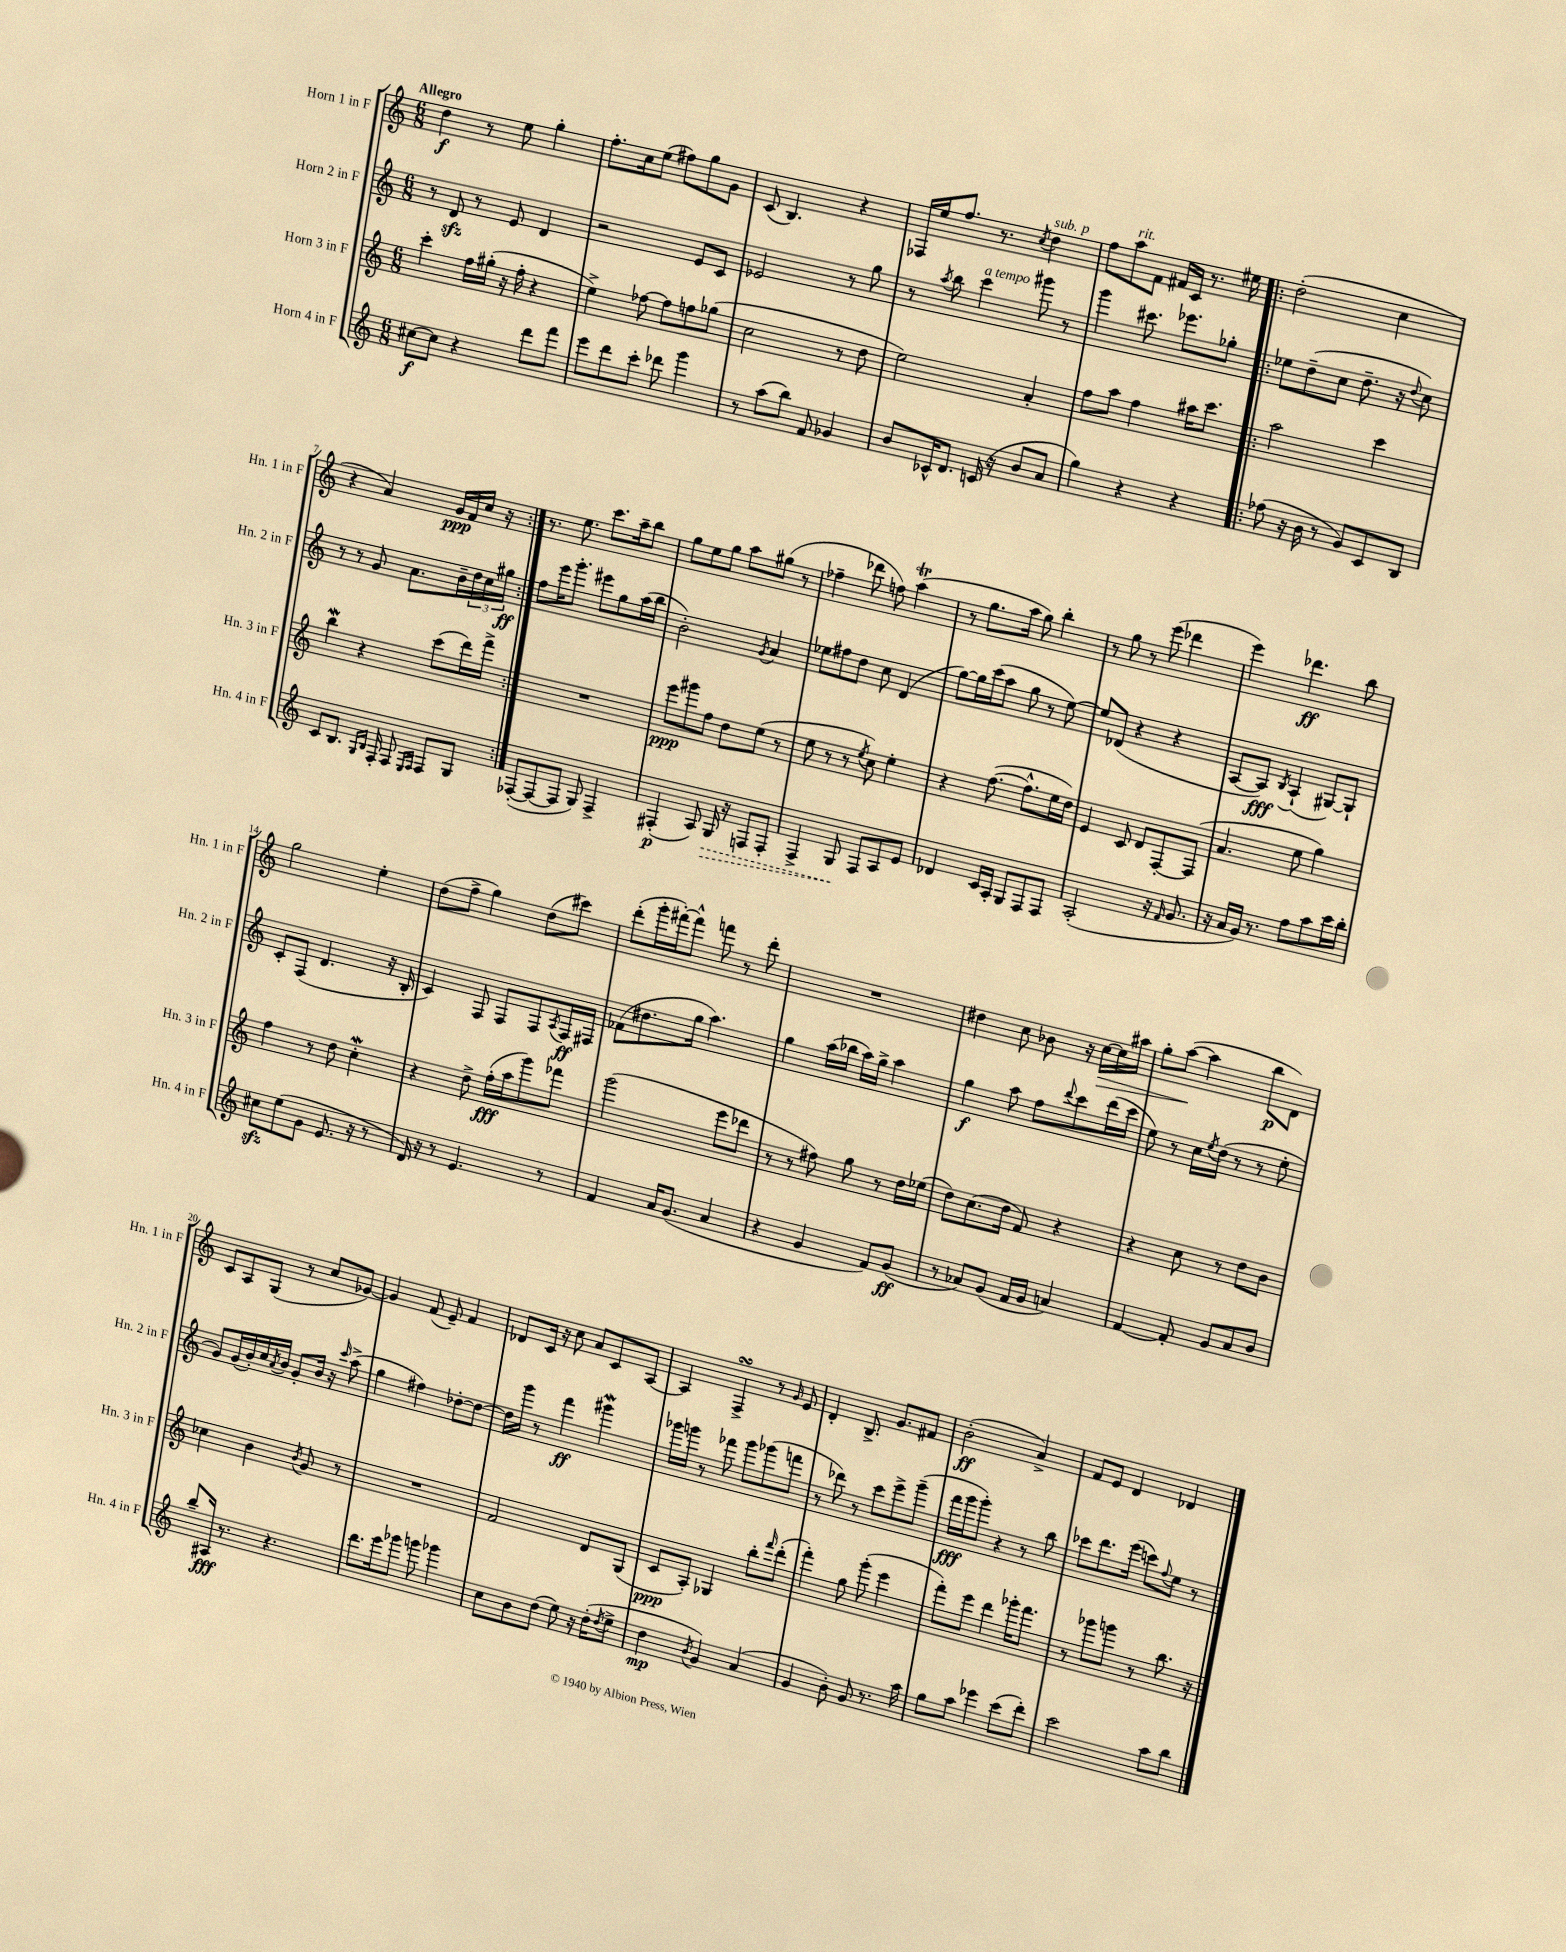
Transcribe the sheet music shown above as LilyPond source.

<<
\new StaffGroup <<
\new Staff = "s0" \with { instrumentName = "Horn 1 in F" shortInstrumentName = "Hn. 1 in F" } {
    \clef treble \key c \major \numericTimeSignature \time 6/8 \tempo "Allegro"
    d''4\f r8 e''8 g''4-. |
    f''8.-. c''16 e''8( fis''8) g''8 g'8 |
    c'8( b4.) r4 |
    fes16 e''16 f''8. r8. \acciaccatura { c''8 } d''4^\markup { \italic "sub. p" } |
    f''8 a''8^\markup { \italic "rit." } f'8 fis'16 c'16 r8. eis''16 |
    \repeat volta 2 { d''2-.( c''4 |
    r4 a'4) g'16\ppp f'16 c''16 r16 | }
    r8. e''8. c'''8. a''16-- b''8 |
    g''8 e''8 g''8 a''8 gis''8( r8 |
    fes''4-- des'''8 f''8) a''4\trill( |
    r8 g''8. a''16 g''8) b''4-. |
    r8 g''8 r8 e'''8( des'''4 |
    e'''4) des'''4.\ff b''8 |
    g''2 e''4-. |
    d''8( f''8-> g''4) d''8( cis'''8) |
    d'''8-.( g'''16-. fis'''16~-.) fis'''8-^ f'''8 r8 d'''8-. |
    R2. |
    dis''4 c''8 bes'8 r16 c''16~\> c''16 ais''16 |
    g''8-. a''8~\!( a''4 b''8\p d'8) |
    c'8 a8 g8( r8 c''8 ges'8~) |
    ges'4 f'8( e'8--) f'4 |
    des'8 c'16 r16 c''8 a'8 c'8 a8~ |
    a4 f4->\turn r8 \grace { g'16 } e'8 |
    d'4-. b8.-> g'8. fis'8 |
    b'2-.\ff( a'4->) |
    f'8 e'8 d'4 des'4 \bar "|." |
}
\new Staff = "s1" \with { instrumentName = "Horn 2 in F" shortInstrumentName = "Hn. 2 in F" } {
    \clef treble \key c \major \numericTimeSignature \time 6/8
    r8 d'8\sfz r8 e'8 d'4 |
    r2 e'8 c'8 |
    ees'2 r8 g''8 |
    r8 \acciaccatura { a''8 } b''8 c'''4^\markup { \italic "a tempo" } gis'''8 r8 |
    g'''4 cis'''8. ees'''8. ges''8-. |
    \repeat volta 2 { ees''8 d''8--( c''8 d''8.-- r16 \appoggiatura { d''8 } c''8) |
    r8 r8 g'8 a'8. b'16-- \tuplet 3/2 { d''16 c''16 gis''16\ff } | }
    f''8 e'''16 g'''8.-. eis'''8 g''8 a''16( b''16 |
    b'2-.) \acciaccatura { g'8 } a'4 |
    ees''8 fis''8 d''8 c''8 d'4( |
    g''8~) g''16 c'''16( a''8 g''8 r8 e''8~) |
    e''8 des'8( r4 r4 |
    a8~ a8\fff) \acciaccatura { b8 } a4-!( gis8~) gis8-! |
    c'8-. f8( d'4. r16 b16-. |
    c'4) f8 f8 f8 \acciaccatura { a8 } f16\ff fis16 |
    fes'8( dis''8. g''16 a''4.) |
    g''4 a''16( bes''16 a''16) g''16-> a''4 |
    g''4\f a''8 f''8 \appoggiatura { d'''8 } c'''8 d'''16( c'''16 |
    e''8) r8 c''16 \acciaccatura { e''8 } d''16( r8 r8 e''8-. |
    g'8) g'16( b'16-.) c''16 \acciaccatura { a'8 } b'16 g'8-. b'16 r16 \grace { c'''16 } a''8->( |
    g''4 fis''4) des''8~-. des''8~ |
    des''16 g'''16 r8 f'''4\ff gis'''4\mordent |
    ges'''16 g'''16 r8 fes'''8 g'''8 ges'''8( f'''8 |
    r8 des'''8) r8 c'''8 e'''8-> g'''8--( |
    f'''16\fff g'''16 g'''8-.) r4 r8 b''8 |
    ces'''8 d'''8. e'''16( c'''8) \appoggiatura { f''8 } e''8 r8 \bar "|." |
}
\new Staff = "s2" \with { instrumentName = "Horn 3 in F" shortInstrumentName = "Hn. 3 in F" } {
    \clef treble \key c \major \numericTimeSignature \time 6/8
    c'''4-. f''16 gis''16-.( r16 f''16-. r4 |
    e''4->) fes''8~ fes''8 f''8 ges''8( |
    c''2 r8 d''8 |
    e''2) a'4-. |
    f''8 a''8 f''4 ais''16 c'''8. |
    \repeat volta 2 { a''2 c'''4 |
    b''4\mordent r4 c'''8( d'''16) f'''16-> | }
    R2. |
    e'''8\ppp gis'''8 f''8 d''8 e''8( r8 |
    e''8 r8 r8 \acciaccatura { e''8 } c''8) e''4-. |
    r4 f''8.~( f''8.-^ e''16 d''16) |
    e'4 c'8 d'8 f8~-. f8( |
    a'4. e''8 g''4) |
    f''4 r8 d''8 c''4-.\mordent |
    r4 d''8-> f''16-.\fff( a''16 g'''8) fes'''8 |
    g'''2( e'''8 des'''8 |
    r8 r8 fis''8) g''8 r8 d''16 ees''16( |
    d''8) c''8.( d''16 f'8) r4 |
    r4 c''8 r8 d''8 b'8 |
    ces''4 b'4 \acciaccatura { b'8 } g'8 r8 |
    R2. |
    f'2 d'8 g8( |
    c'8\ppp a8-.) ges4 b''8-. \grace { f'''16 } d'''8-.( |
    f'''4-.) g''8 g'''8-.( e'''4 |
    f'''8-.) e'''8 d'''4 ges'''16-. f'''8. |
    r8 ges'''8 g'''8 r8 b''8. r16 \bar "|." |
}
\new Staff = "s3" \with { instrumentName = "Horn 4 in F" shortInstrumentName = "Hn. 4 in F" } {
    \clef treble \key c \major \numericTimeSignature \time 6/8
    cis''8~\f cis''8 r4 d'''8 f'''8 |
    e'''8 d'''8 c'''8-. des'''8 g'''4 |
    r8 a''8( b''8) f'8 ges'4 |
    b'8 ces'16-^ d'8. c'16( r16 b'8 a'8 |
    g''4) r4 r4 |
    \repeat volta 2 { fes''8( r16 b'16 r8 g'8) c'8 b8 |
    c'8 b8. \grace { g16 b16 } f16-. f8 \grace { e16 f16 } f8 g8 | }
    fes8~-.( fes8~ fes8 g8) fes4-> |
    fis4-.\p( a8) \once \override Hairpin.style = #'dashed-line g16\> r16 f8 f8-. |
    f4-> g8\! f8 a8 e'8 |
    des'4 c'16 a16-. g8 f8 f8 |
    a2-.( r16 \grace { f'16 } g'8. |
    r16 a'16 g'16) r8. f''8 a''8 c'''16 b''16-. |
    cis''8\sfz e''8( g'8 e'8. r16 r8 |
    d'16) r16 r8 e'4. r8 |
    f'4 a'16 g'8.( a'4 |
    r4 g'4 f'8) g'8\ff( |
    r8 aes'8) g'8( f'16 g'16 a'4) |
    f'4~ f'8-. g'8 a'8 b'8 |
    b''8-- ais16\fff r8. r4. |
    d'''8. e'''16 ges'''8 g'''8 ges'''4 |
    c''8 b'8 d''8( e''8) r16 d''16-.( \acciaccatura { d''8 } e''8-> |
    d''4\mp \acciaccatura { b'8 } g'4) a'4( |
    g'4 b'8-.) g'8 r8. a''16 |
    g''8 a''8 ees'''4 c'''8( d'''8-.) |
    c'''2 a''8 b''8 \bar "|." |
}
>>
>>
